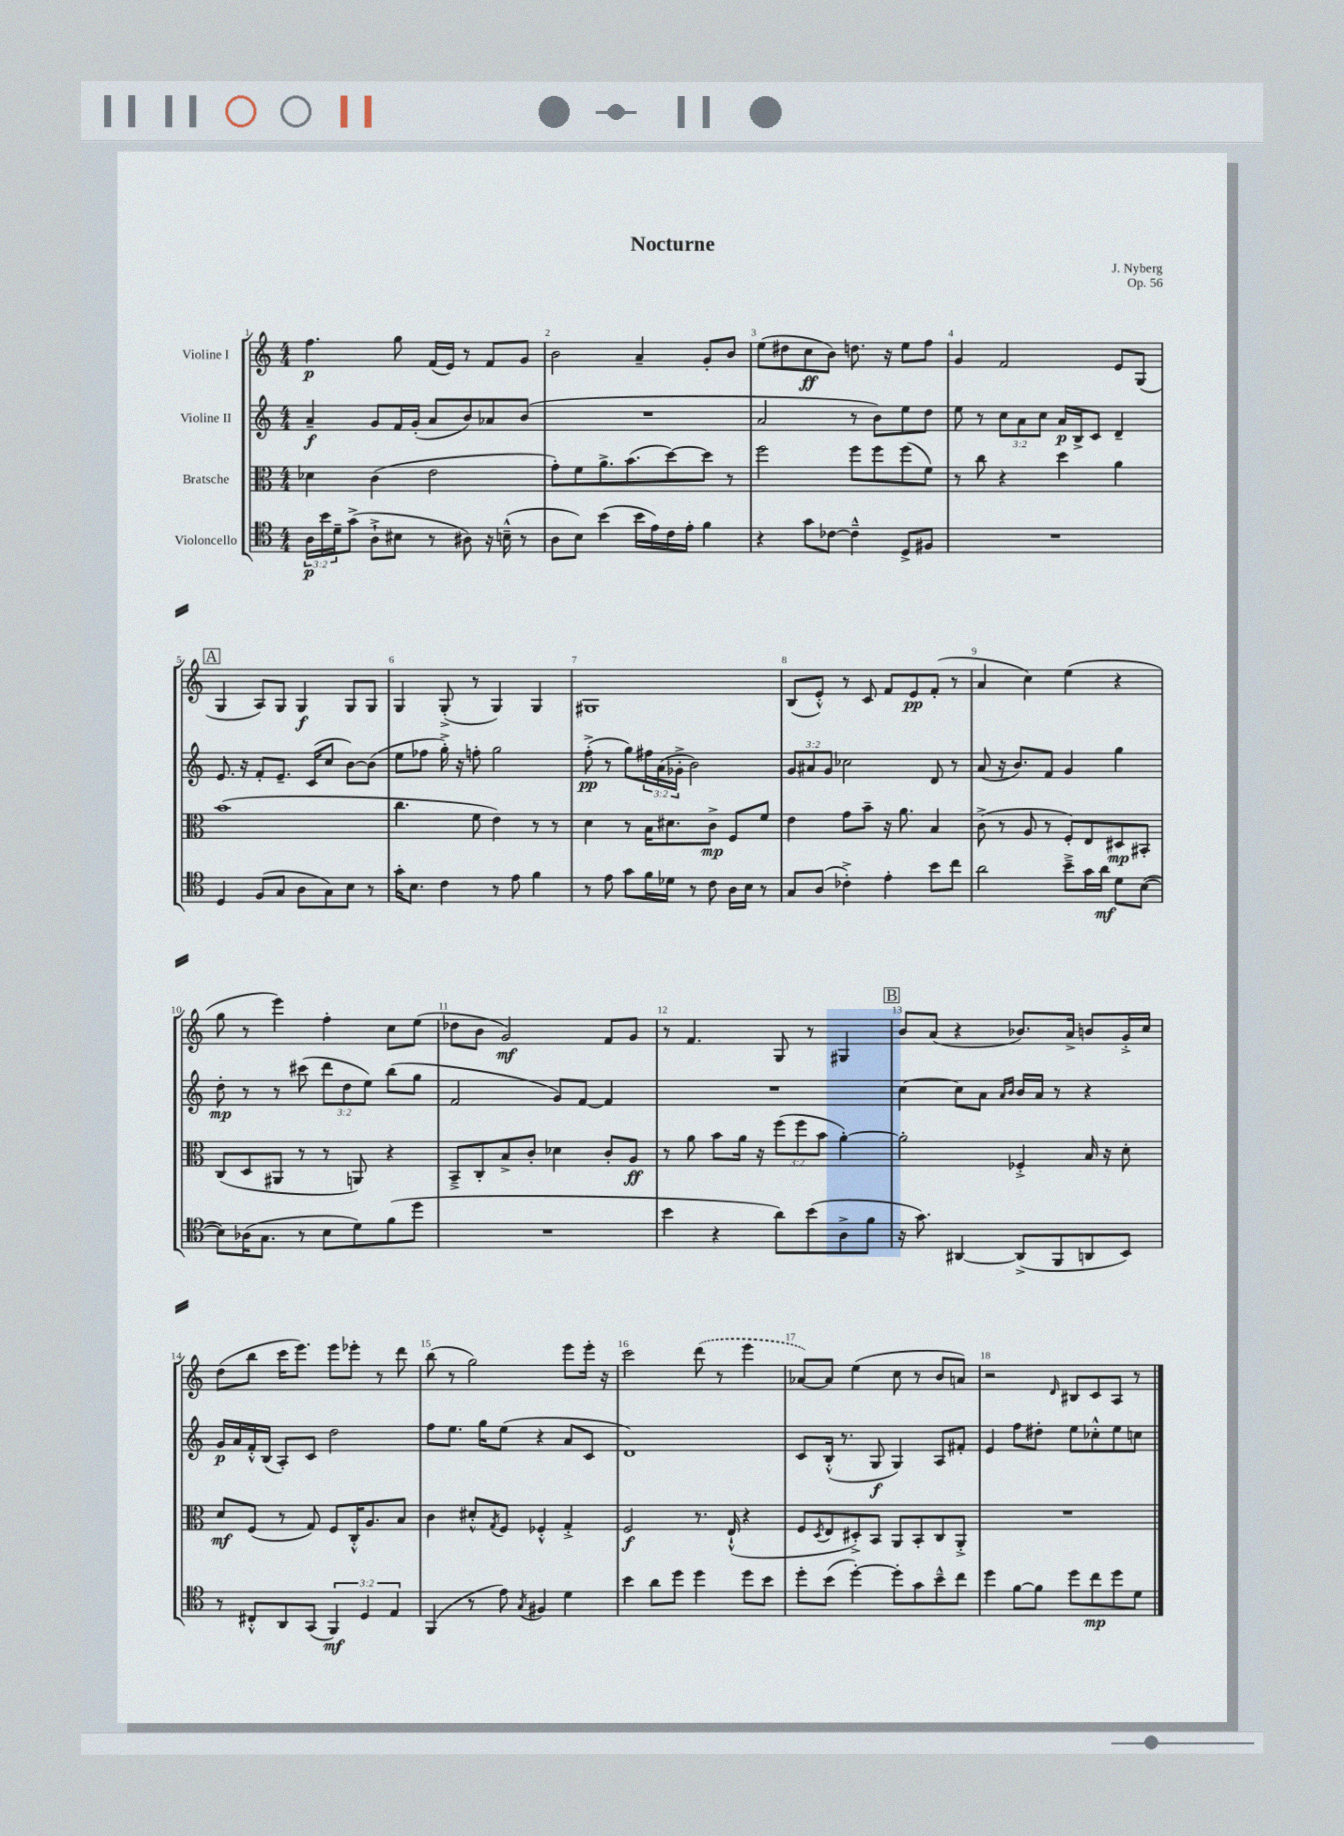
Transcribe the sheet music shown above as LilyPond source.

\header { title = "Nocturne" composer = "J. Nyberg" opus = "Op. 56" }
<<
\new StaffGroup <<
\new Staff = "s0" \with { instrumentName = "Violine I" } {
    \clef treble \key c \major \numericTimeSignature \time 4/4
    f''4.\p g''8 f'16( e'16) r8 f'8 g'8 |
    b'2 a'4-- g'8-. b'8 |
    e''8( dis''8 c''8\ff b'8) d''8. r16 e''8 f''8 |
    g'4 f'2 e'8 g8( |
    \mark \markup { \box "A" } g4 a8) g8 g4\f g8 g8 |
    g4 g8-.->( r8 g4) g4 |
    gis1 |
    b8( e'8-.-^) r8 c'8 f'8 e'8\pp f'8-.( r8 |
    a'4 c''4) e''4( r4 |
    g''8 r8 e'''4) f''4-. c''8 e''8( |
    des''8 b'8 g'2\mf) f'8 g'8 |
    r8 f'4. g8 r8 gis4 |
    \mark \markup { \box "B" } b'8 a'8( r4 bes'8.) a'16-> b'8 g'16-.-> c''16 |
    d''8( b''8 c'''16 e'''8.) e'''8 ees'''8-. r8 d'''8 |
    b''8( r8 g''2) e'''8 e'''16-. r16 |
    c'''2 \once \slurDashed d'''8( r8 e'''4 |
    aes'8~) aes'8 e''4( c''8 r8 b'8 a'8) |
    r2 \grace { d'16 } bis8 c'8 a8 r8 \bar "|." |
}
\new Staff = "s1" \with { instrumentName = "Violine II" } {
    \clef treble \key c \major \numericTimeSignature \time 4/4 \override Staff.TupletNumber.text = #tuplet-number::calc-fraction-text
    a'4--\f g'8 f'16 g'16-.( a'8 b'8) aes'8 b'8( |
    R1 |
    a'2 r8 b'8) e''8 d''8 |
    e''8 r8 \tuplet 3/2 { c''8 a'8 c''8 } a'16\p b16-> c'8 d'4-- |
    \mark \markup { \box "A" } e'8. r16 f'8-. e'8.-- c'16( c''8 b'8~) b'8( |
    e''8 fes''8 g''16-.->) r16 f''8-. g''2 |
    f''8-.->\pp( r8 g''8) \tuplet 3/2 { fis''16 a'16( ges'16-.-> } b'2) |
    \tuplet 3/2 { g'8 ais'8 g'8 } ces''2 d'8 r8 |
    a'8( r16 b'8.) f'8 g'4 g''4 |
    d''8-.\mp r8 r8 cis'''8( \tuplet 3/2 { d'''8 d''8 e''8) } b''8( g''8 |
    f'2 g'8) f'8~ f'4 |
    R1 |
    \mark \markup { \box "B" } c''4~ c''8 a'8 \grace { a'16 b'16 } b'16 a'16 r8 r4 |
    g'16\p a'16 f'16-.-^ b16( a8-.) c'8 d''2 |
    f''8 e''8. g''16 e''8( r4 a'8 c'8 |
    d'1) |
    c'8 b16-.-^( r8. g8\f g4) a8 fis'8-. |
    e'4 f''8 dis''8-. e''8 ces''8-.-^ e''8 c''8 \bar "|." |
}
\new Staff = "s2" \with { instrumentName = "Bratsche" } {
    \clef alto \key c \major \numericTimeSignature \time 4/4 \override Staff.TupletNumber.text = #tuplet-number::calc-fraction-text
    des'4 c'4( e'2 |
    g'8-.) f'8 a'8.-> b'8.( d''8~) d''8 r8 |
    f''2 f''8 f''8 f''8( f'8) |
    r8 c''8 r4 d''4 a'4 |
    \mark \markup { \box "A" } b'1( |
    c''4. f'8 e'4) r8 r8 |
    d'4 r8 b16 dis'8. c'8->\mp f8 f'8 |
    e'4 g'8 b'8-- r16 a'8. b4 |
    c'8->( r8 a8 r8 f8-.) e8 dis8\mp bis,8-. |
    c8( d8 ais,8 r8 r8 a,8) r4 |
    b,8---> c8-. b8-> c'8-. des'4 c'8-. a8\ff |
    r8 a'8 b'8 a'16 r16 \tuplet 3/2 { f''8( f''8 b'8 } a'4~-.) |
    \mark \markup { \box "B" } a'2-. fes4-.-> b16 r16 d'8-. |
    d'8\mf f8( r8 g8) f8 c16-.-^ a8. b8 |
    c'4 dis'8-.-^ \acciaccatura { g8 } f8 fes4-.-^ g4-.-> |
    f2\f r8. e16-!-^( r4 |
    f8 \acciaccatura { d8 } e8 dis8-.->) b,8 a,8 b,8-. c8 a,8-.-> |
    R1 \bar "|." |
}
\new Staff = "s3" \with { instrumentName = "Violoncello" } {
    \clef tenor \key c \major \numericTimeSignature \time 4/4 \override Staff.TupletNumber.text = #tuplet-number::calc-fraction-text
    \tuplet 3/2 { a16\p b'16 d'16-- } g'8->( a8-!-> bis8 r8 ais8) r16 b16---^( r8 |
    a8 b8) b'4( b'16 e'16) c'16 e'16-. f'4 |
    r4 g'8 ces'8~ ces'4---^ d8-> fis8 |
    R1 |
    \mark \markup { \box "A" } d4 f8( g8 a8 g8) b8 r8 |
    g'16-. b8. c'4 r8 e'8 f'4 |
    r8 e'8 g'8 f'16 des'16 r8 c'8 a16 b16 r8 |
    g8 a8( ces'4-.->) e'4-. b'8 c''8 |
    a'2 b'8---> g'16 a'16\mf d'8 b8~( |
    b8) aes16( g8. r8 b8 d'8) f'8( d''8 |
    R1 |
    b'4 r4 a'8) b'8( a8-> f'8 |
    \mark \markup { \box "B" } r16 g'8.) ais,4~ ais,8->( f,8 a,8 b,8) |
    r8 cis8-.-^ a,8 g,8( \tuplet 3/2 { f,4\mf) d4 e4 } |
    f,4( r8 e'8) \acciaccatura { g8 } fis4 d'4 |
    b'4 a'8 d''8 d''4 d''8 b'8 |
    d''8-. b'8( d''4~-.) d''8-. g'8 b'8---^ c''8 |
    d''4 f'8~ f'8 d''8 c''8\mp d''8 d'8 \bar "|." |
}
>>
>>
\layout { \context { \Score \override BarNumber.break-visibility = ##(#f #t #t) barNumberVisibility = #all-bar-numbers-visible } }
